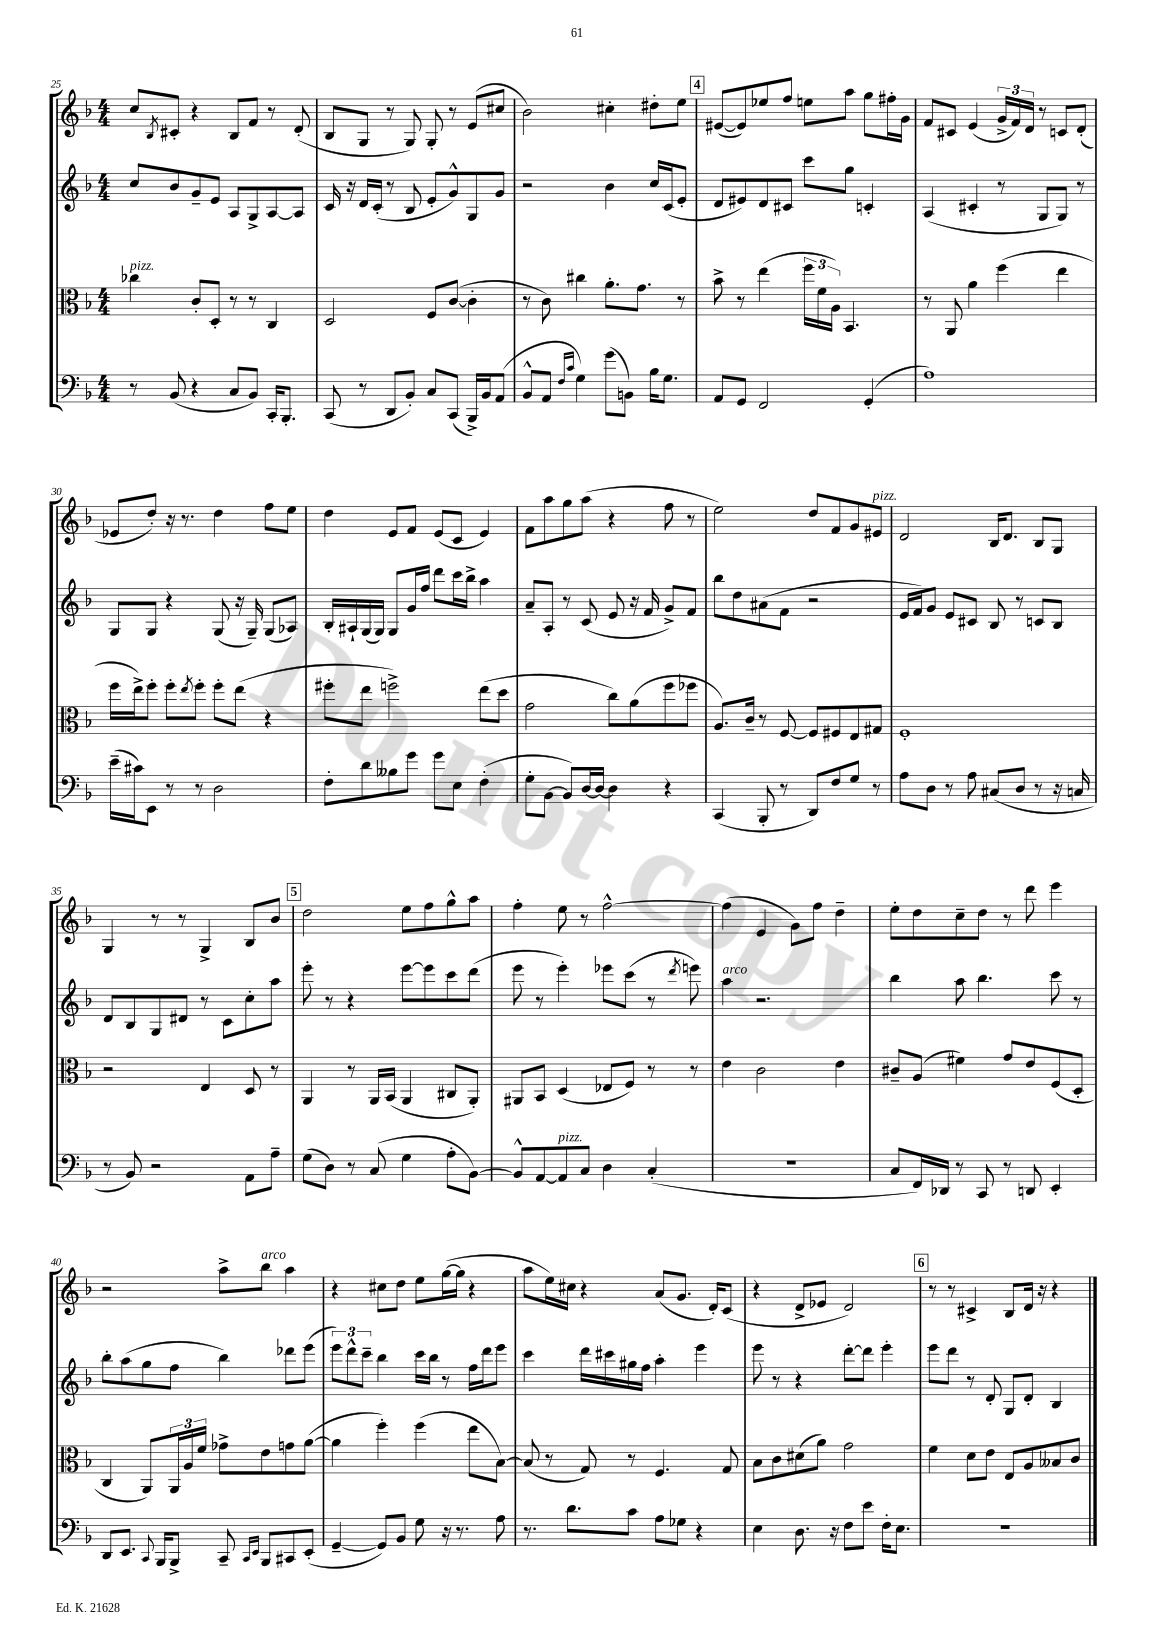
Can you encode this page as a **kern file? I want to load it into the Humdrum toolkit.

**kern	**kern	**kern	**kern
*part4	*part3	*part2	*part1
*staff4	*staff3	*staff2	*staff1
*clefF4	*clefC3	*clefG2	*clefG2
*k[b-]	*k[b-]	*k[b-]	*k[b-]
*M4/4	*M4/4	*M4/4	*M4/4
=25	=25	=25	=25
!	!LO:TX:a:i:t=pizz.	!	!
8r	4cc-X\	8cc/L	8cc/L
.	.	.	8qB-/
(8BB-/	.	8b-/	8c#X'/J
4r	8c'/L	8g~/	4r
.	8D'/J	8e/J	.
8C/L	8r	8A/L	8B-/L
8BB-/J)	8r	8G^/	8f/J
16CC'/KL	4C/	[8A/	8r
8.BBB-'/J	.	.	.
.	.	8A/J]	(8d'/
=26	=26	=26	=26
(8CC/	2D/	16c/	8B-/L
.	.	16r	.
8r	.	16d/LL	8G/J
.	.	(16c'/JJ	.
8DD/L	.	8r	8r
8BB-'/J)	.	8B-/	8G/)
8C/L	8F/L	8e'/L	8G'/
(8CC/J	([8c/J	8g^^/)	8r
16BBB-^/LL)	4c'\]	8G/	(8e/L
16BB-/J	.	.	.
(8AA/J	.	8g/J	8cc#X/J
=27	=27	=27	=27
8BB-^^/L	8r	2r	2b-\)
8AA/J	8c\)	.	.
16qqF/LL	.	.	.
16qqc/JJ	.	.	.
4G\)	4cc#X\	.	.
(8g\L	8.a'\L	4b-\	4cc#X'\
8BBn\J)	.	.	.
.	8.g\J	.	.
16B-\KL	.	16cc/LL	8dd#X'\L
8.G\J	.	(16c/J	.
.	8r	8e'/J	8ee\J
!!LO:REH:place=s1:t=4
=28	=28	=28	=28
8AA/L	8b-^\	8d/L	([8e#X/L
8GG/J	8r	8e#X/)	8e#/])
2FF/	(4ee\	8d/	8ee-X/
.	.	8c#X/J	8ff/J
.	24ff\LL	8ccc\L	8een\L
.	24f\	.	.
.	24A\JJ)	.	.
.	4.BB-/	8gg\J	8aa\J
(4GG'/	.	4cn'/	8gg\L
.	.	.	16ff#X'\L
.	.	.	16g\JJ
=29	=29	=29	=29
1A)	8r	(4A/	8f/L
.	8AA/	.	8c#X/J
.	4a\	4c#X'/	(4e/
.	(4ff\	8r	24g^/LL
.	.	.	24f/)
.	.	.	24d/JJ
.	.	8G/L	8r
.	4ee\	8G/J)	8cn/L
.	.	8r	(8d'/J
!!LO:LB:g=z
=30	=30	=30	=30
(16e~\LL	16ff\LL	8G/L	8e-X/L
16c#X\J)	16ee^\J)	.	.
8EE\J	8ff'\J	8G/J	8dd'/J)
8r	8ff'\L	4r	16r
.	.	.	8.r
.	8qee/	.	.
8r	8ff'\J	.	.
2D\	8ff'\L	(8G/	4dd\
.	(8ee\J	16r	.
.	.	16G~/)	.
.	4r	(8G/L	8ff\L
.	.	8A-X/J)	8ee\J
=31	=31	=31	=31
8F'\L	8ff#X'\L	16B-'/LL	4dd\
.	.	16A#X`/	.
8d\	8ee\J	(16G/	.
.	.	16G/JJ)	.
8B--X\	2ffn^\)	8G/L	8e/L
8g\J	.	16g/L	8f/J
.	.	16ff/JJ	.
8g\L	.	8ddd\L	(8e/L
8E\J	.	16ccc\L	8c/J
.	.	16bb-^\JJ	.
(4F'\	(8ee\L	4aa\	4e/)
.	8dd\J	.	.
=32	=32	=32	=32
8G'\L	2g\	8a~/L	8f\L
[8BB-\J	.	8A'/J	8aa\
8BB-/L])	.	8r	8gg\
[16D/L	.	(8c/	(8aa\J
16D/JJ_	.	.	.
4D\]	8cc\L)	8e/	4r
.	(8a\	16r	.
.	.	16f/	.
4r	8ff\	8g^/L)	8ff\
.	8ff-X\J	8f/J	8r
=33	=33	=33	=33
(4CC/	8.A/L)	8bb-\L	2ee\)
.	.	8dd\	.
.	16c~/Jk	.	.
8BBB-'/	8r	(8a#X\	.
8r	[8F/	8f\J	.
8DD/L)	8F/L]	2r	8dd/L
8F/	8F#X/	.	8f/
8G/J	8E/	.	8g/
!	!	!	!LO:TX:a:i:t=pizz.
8r	8G#X/J	.	8e#X/J
=34	=34	=34	=34
8A\L	1F'	16e/LL	2d/
.	.	16f/J)	.
8D\J	.	8g/J	.
8r	.	8e/L	.
8A\	.	8c#X/J	.
(8C#X/L	.	8B-/	16B-/KL
.	.	.	8.d/J
8D/J	.	8r	.
8r	.	8cn/L	8B-/L
16r	.	8B-/J	8G/J
16Cn/	.	.	.
!!LO:LB:g=z
=35	=35	=35	=35
8r	2r	8d/L	4G/
8BB-/)	.	8B-/	.
2r	.	8G/	8r
.	.	8d#X/J	8r
.	4E/	8r	4G^/
.	.	8c\L	.
8AA\L	8D/	8cc'\	8B-/L
8A~\J	8r	8aa\J	8b-/J
!!LO:REH:place=s1:t=5
=36	=36	=36	=36
(8G\L	4AA/	8eee'\	2dd\
8D\J)	.	8r	.
8r	8r	4r	.
(8C/	16AA/LL	.	.
.	(16BB-/JJ	.	.
4G\	4AA/	[8eee\L	8ee\L
.	.	8eee\]	8ff\
8A'\L	8C#X/L	8ccc\	8gg^^\
[8BB-\J)	8AA'/J)	(8ddd\J	8aa\J
=37	=37	=37	=37
8BB-^^/L]	8AA#X/L	8eee\	4ff'\
[8AA/	8BB-/J	8r	.
!LO:TX:a:i:t=pizz.	!	!	!
8AA/]	(4D/	4eee'\)	8ee\
8C/J	.	.	8r
4D\	8E-X/L	8eee-X\L	[2ff^^\
.	8F/J)	(8ccc\J	.
(4C'/	8r	8r	.
.	.	8qddd/	.
.	8r	8eeen\)	.
=38	=38	=38	=38
!	!	!LO:TX:a:i:t=arco	!
1r	4e\	4aa\	(4ff\]
.	2c\	2.r	4e/
.	.	.	8g\L)
.	.	.	8ff\J
.	4e\	.	4dd~\
=39	=39	=39	=39
8C/L	8c#X~/L	4bb-\	8ee'\L
16FF/L)	(8A/J	.	8dd\
16DD-X/JJ	.	.	.
8r	4f#X\)	8aa\	8cc~\
8CC/	.	4.bb-\	8dd\J
8r	8g/L	.	8r
8DDn/	8e/	.	8ddd\
4EE'/	(8F/	8ccc\	4eee\
.	8D'/J	8r	.
!!LO:LB:g=z
=40	=40	=40	=40
8DD/L	4C/	8bb-'\L	2r
8.EE/J	.	(8aa\	.
.	8AA/L)	8gg\	.
8qqCC/	.	.	.
16BBB-/KL	.	.	.
8BBB-^/J	24AA/L	8ff\J	.
.	24A/	.	.
.	24f/JJ	.	.
8CC~/	8g-X^\L	4bb-\)	8aa^\L
16qqCC/LL	.	.	.
16qqEE/JJ	.	.	.
!	!	!	!LO:TX:a:i:t=arco
8BBB-/L	8e\	.	8bb-\J
8CC#X/	8gn\	8ddd-X\L	4aa\
(8EE'/J	([8a\J	(8eee\J	.
=41	=41	=41	=41
[4GG~/	4a\]	12eee\L)	4r
.	.	12ddd^^\	.
.	.	12ccc~\J	.
8GG/L])	4ff'\)	4bb-\	8cc#X\L
8BB-/J	.	.	8dd\J
8G\	(4ff\	16ccc\LL	8ee\L
.	.	16bb-\JJ	.
16r	.	8r	([16gg\L
8.r	.	.	16gg\JJ]
.	8ee\L	16ff\LL	4r
.	.	16ddd\J	.
8A\	[8B-\J)	8eee\J	.
=42	=42	=42	=42
8.r	(8B-/]	4ccc\	8aa\L
.	8r	.	16ee\L)
8.d\L	.	.	16cc#X\JJ
.	8G/)	16ddd\LL	4r
.	.	16ccc#X\	.
8c\J	8r	16gg#X\	.
.	.	16ff\JJ	.
8A\L	4.F/	4aa'\	(8a/L
8G-X\J	.	.	8.g/J
4r	.	4eee\	.
.	.	.	16d'/KL)
.	8G/	.	(8c/J
=43	=43	=43	=43
4E\	8B-\L	8eee\	4r
.	8c\	8r	.
8.D\	(8d#X\	4r	8d^/L
.	8a\J)	.	8e-X/J
16r	.	.	.
8F\L	2g\	[8ddd'\L	2d/)
8e\J	.	8ddd\J]	.
16F'\KL	.	4eee'\	.
8.E\J	.	.	.
!!LO:REH:place=s1:t=6
=44	=44	=44	=44
1r	4f\	8eee\L	8r
.	.	8ddd\J	8r
.	8d\L	8r	4c#X^/
.	8e\J	8d'/	.
.	8E/L	8G/L	8B-/L
.	8A/	8d'/J	16d/Jk
.	.	.	16r
.	8B--X/	4B-/	4r
.	8c/J	.	.
==	==	==	==
*-	*-	*-	*-
